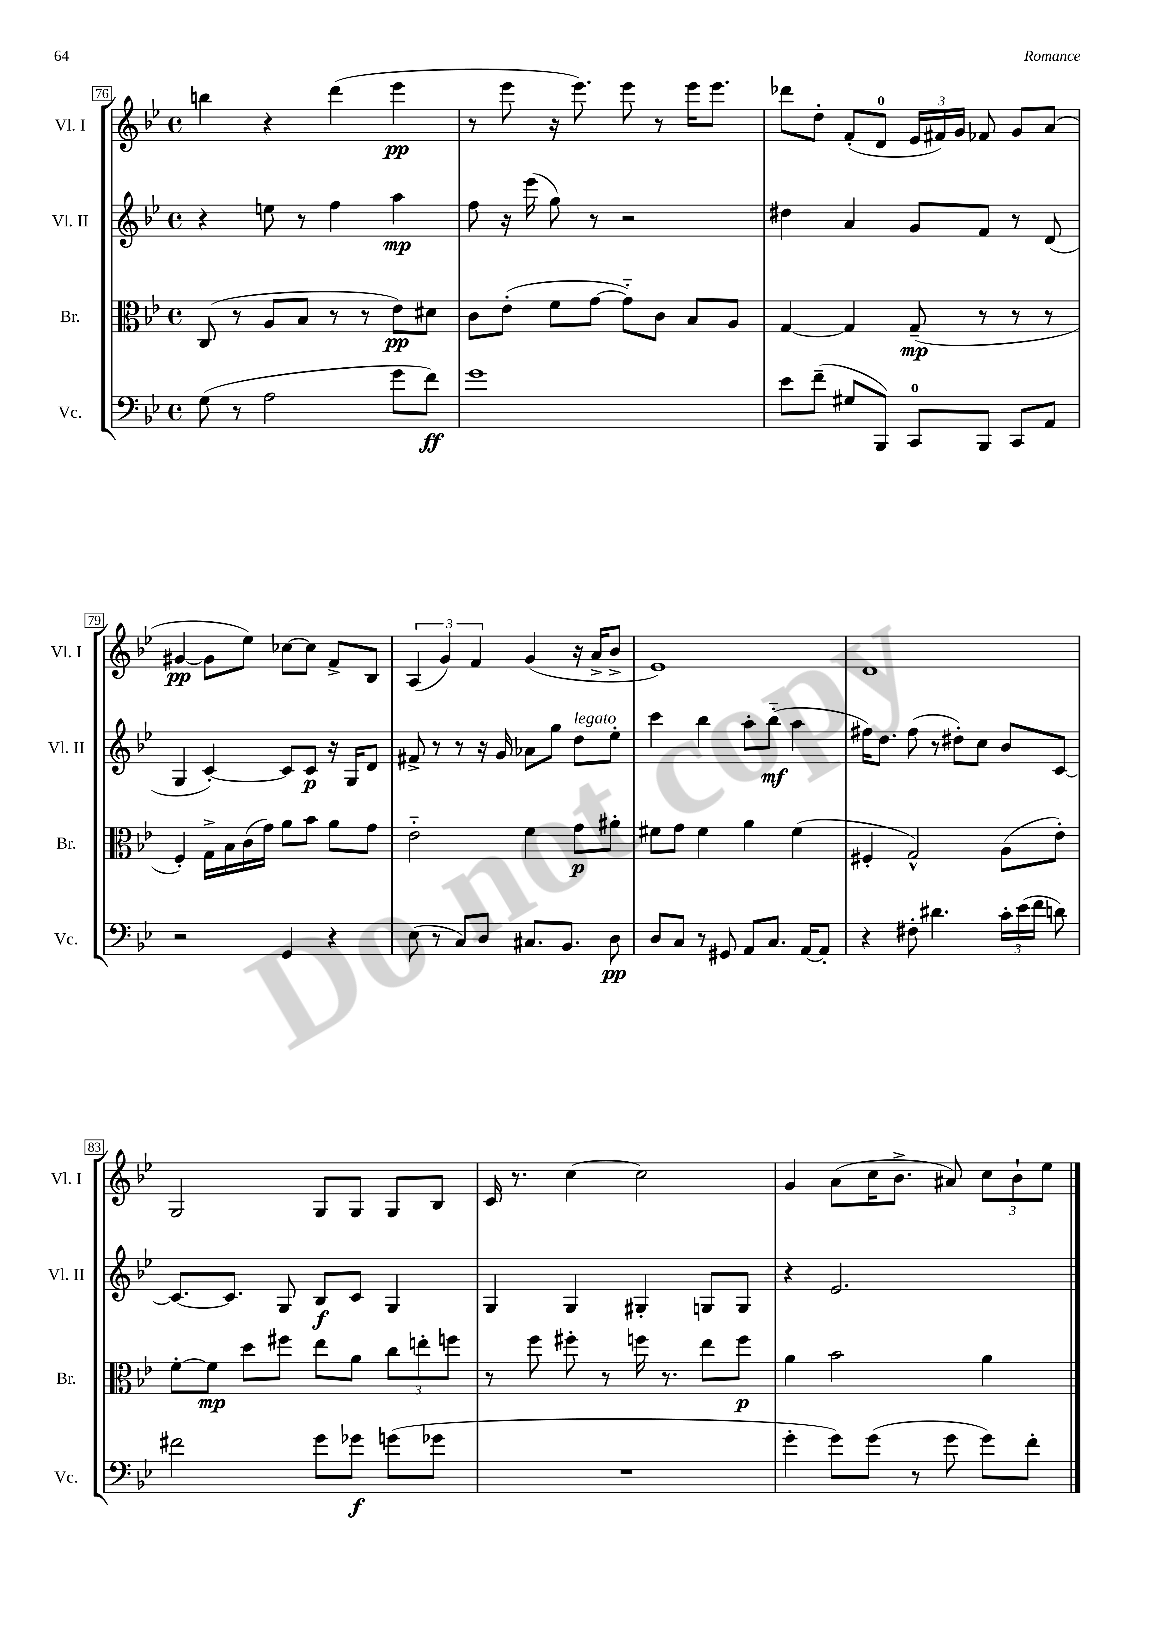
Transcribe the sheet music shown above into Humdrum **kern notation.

**kern	**kern	**kern	**kern
*staff4	*staff3	*staff2	*staff1
*clefF4	*clefC3	*clefG2	*clefG2
*k[b-e-]	*k[b-e-]	*k[b-e-]	*k[b-e-]
*M4/4	*M4/4	*M4/4	*M4/4
*met(c)	*met(c)	*met(c)	*met(c)
(8G\	(8C/	4r	4bb\
8r	8r	.	.
2A\	8A/L	8ee\	4r
.	8B-/J	8r	.
.	8r	4ff\	(4ddd\
.	8r	.	.
8g\L	8e-\L)	4aa\	4eee-\
8f\J)	8d#\J	.	.
=	=	=	=
1g	8c\L	8ff\	8r
.	(8e-'\J	16r	8eee-\
.	.	(16eee-\	.
.	8f\L	8gg\)	16r
.	.	.	8.eee-\)
.	[8g\J	8r	.
.	8g'~\]L)	2r	8eee-\
.	8c\J	.	8r
.	8B-/L	.	16eee-\LK
.	.	.	8.eee-\J
.	8A/J	.	.
=	=	=	=
8e-\L	[4G/	4dd#\	8ddd-\L
(8f~\J	.	.	8dd'\J
8G#/L	4G/]	4a/	(8f'/L
8BBB-/J)	.	.	8d/J
8CC/L	(8G~/	8g/L	24e-/LL
.	.	.	24f#/)
.	.	.	24g/JJ
8BBB-/J	8r	8f/J	8f-/
8CC/L	8r	8r	8g/L
8AA/J	8r	(8d/	(8a/J
=	=	=	=
2r	4F'/)	4G/	[4g#/
.	16G^\LL	[4c'/)	8g#\]L
.	16B-\	.	.
.	(16c\	.	8ee-\J)
.	16g\JJ)	.	.
4GG/	8a\L	8c/]L	[8cc-\L
.	8b-\J	8c/J	8cc-\]J
4r	8a\L	16r	8f^/L
.	.	16G/LK	.
.	8g\J	8d/J	8B-/J
=	=	=	=
(8E-\	2e-'~\	8f#^/	(6A/
8r	.	8r	.
.	.	.	6g/)
8C/L)	.	8r	.
.	.	.	6f/
8D/J	.	16r	.
.	.	16g/	.
8.C#/L	4f\	8a-\L	(4g/
.	.	8gg\J	.
8.BB-/J	.	.	.
.	8g\L	8dd\L	16r
.	.	.	16a^/LK
8D\	8a#'\J	8ee-'\J	8b-^/J
=	=	=	=
8D/L	8f#\L	4ccc\	1e-)
8C/J	8g\J	.	.
8r	4f#\	4bb-\	.
8GG#/	.	.	.
8AA/L	4a\	8aa'\L	.
8.C/J	.	(8bb-'~\J	.
.	(4f#\	4aa\	.
[16AA/LK	.	.	.
8AA'/]J	.	.	.
=	=	=	=
4r	4F#'/	16ff#\LK)	1d
.	.	8.dd\J	.
8F#'\	2G^^/)	(8ff#\	.
4.d#\	.	8r	.
.	.	8dd#'\L)	.
.	.	8cc\J	.
24c'\LL	(8A\L	8b-/L	.
(24e-\	.	.	.
24f\JJ	.	.	.
8d\)	8e-'\J)	[8c/J	.
=	=	=	=
2f#\	[8f'\L	8.c/_L	2G/
.	8f\]J	.	.
.	.	8.c/]J	.
.	8dd\L	.	.
.	8ff#\J	8G/	.
8g\L	8ee-\L	8B-/L	8G/L
8g-\J	8a\J	8c/J	8G/J
(8g\L	12cc\L	4G/	8G/L
.	12ee'\	.	.
8g-\J	.	.	8B-/J
.	12ff\J	.	.
=	=	=	=
1r	8r	4G/	16c/
.	.	.	8.r
.	8ff\	.	.
.	8ff#'\	4G/	[4cc\
.	8r	.	.
.	16ff\	4G#'/	2cc\]
.	8.r	.	.
.	8ee-\L	8G/L	.
.	8ff\J	8G/J	.
=	=	=	=
4g'\	4a\	4r	4g/
8g\L)	2b-\	2.e-/	(8a\L
(8g\J	.	.	16cc\K
.	.	.	8.b-^\J
8r	.	.	.
8g\	.	.	8a#/)
8g\L)	4a\	.	12cc\L
.	.	.	12b-`\
8f'\J	.	.	.
.	.	.	12ee-\J
==	==	==	==
*-	*-	*-	*-
